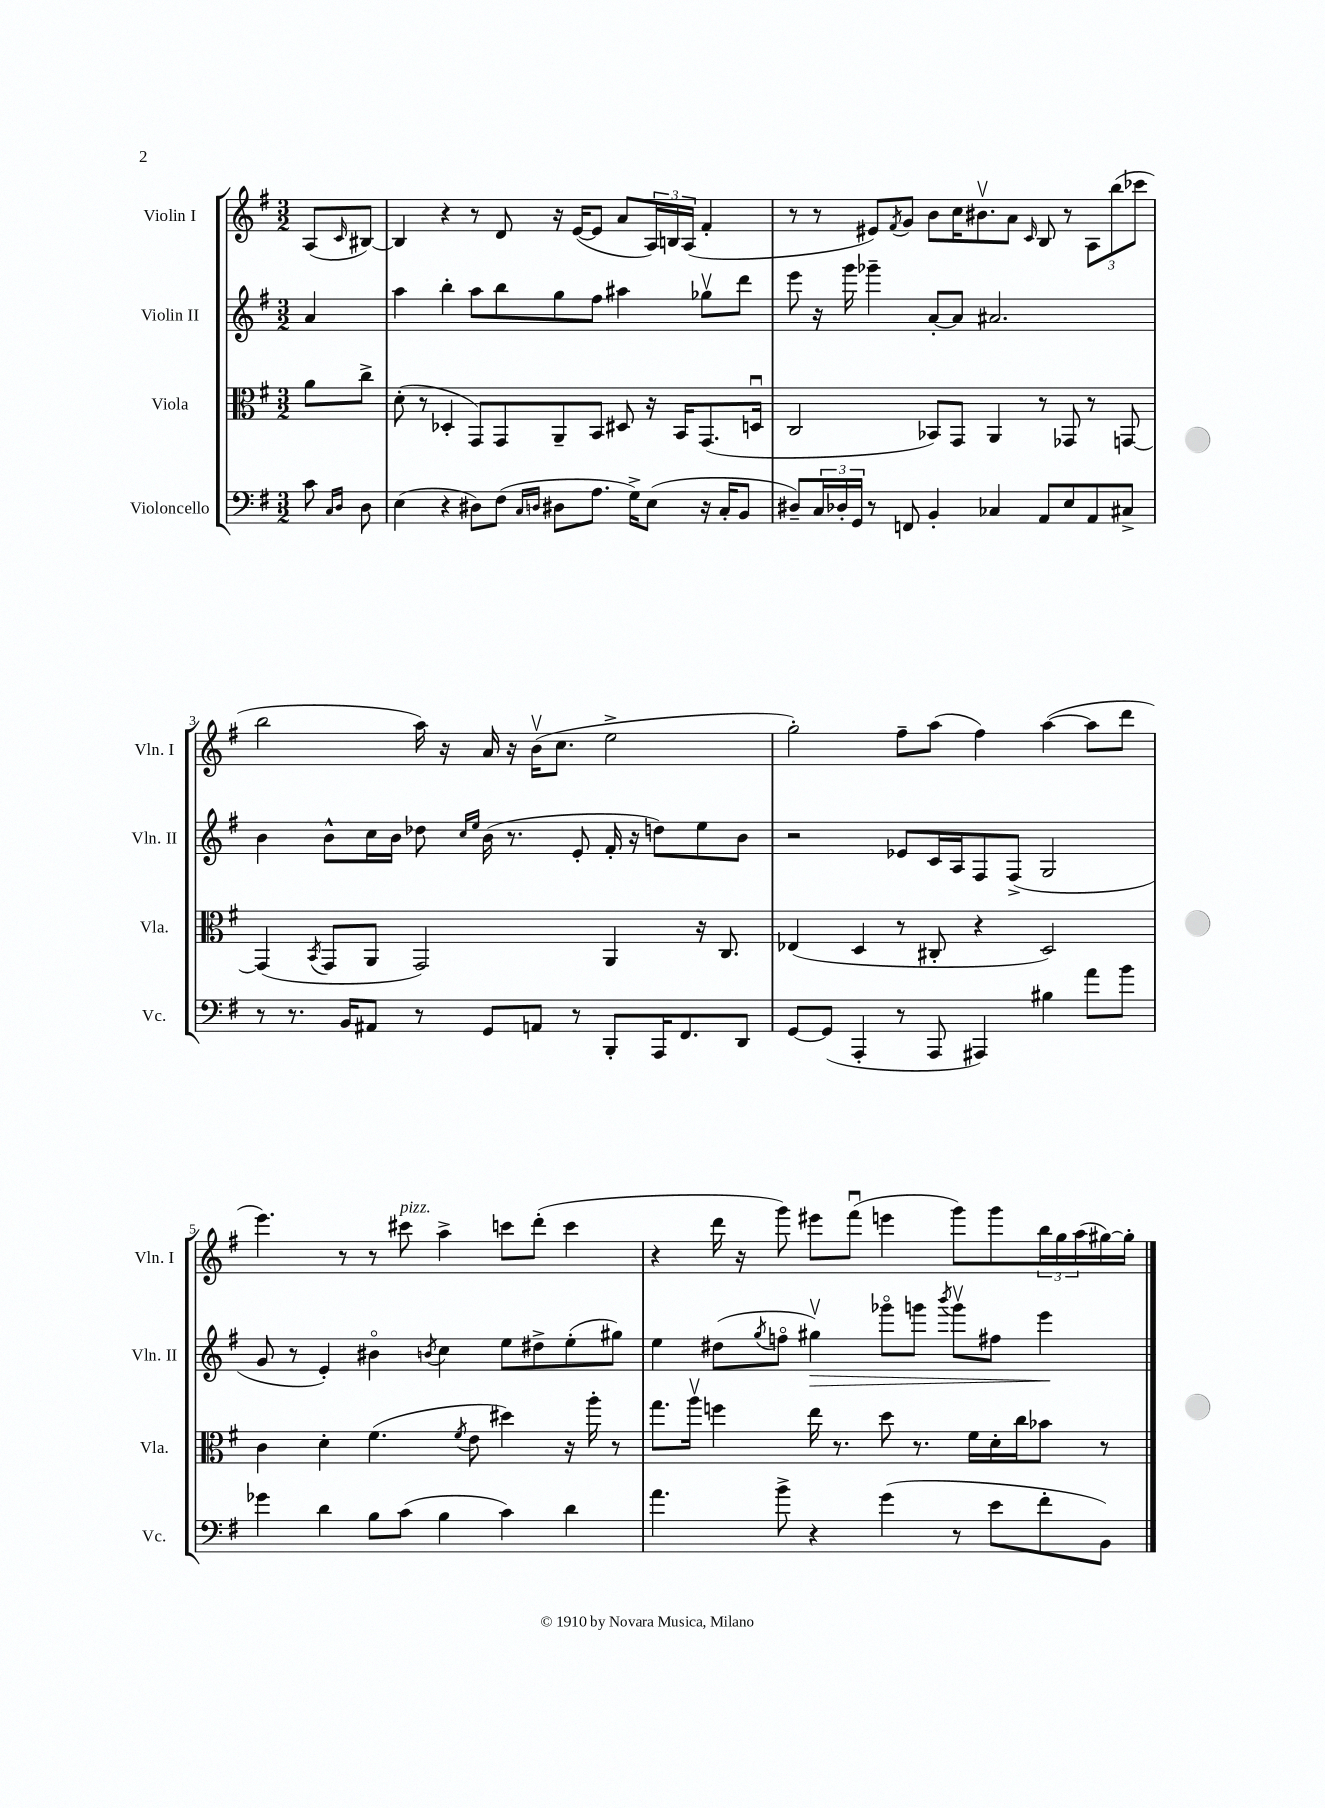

**kern	**kern	**kern	**dynam	**kern
*part4	*part3	*part2	*part2	*part1
*staff4	*staff3	*staff2	*staff2	*staff1
*I"Violoncello	*I"Viola	*I"Violin II	*	*I"Violin I
*I'Vc.	*I'Vla.	*I'Vln. II	*	*I'Vln. I
*clefF4	*clefC3	*clefG2	*	*clefG2
*k[f#]	*k[f#]	*k[f#]	*	*k[f#]
*M3/2	*M3/2	*M3/2	*	*M3/2
=	=	=	=	=
8c\	8a\L	4a/	.	(8A/L
16qqC/LL	.	.	.	.
16qqD/JJ	.	.	.	16qqc/
8D\	8cc^\J	.	.	[8B#X/J)
=1	=1	=1	=1	=1
(4E\	(8d'\	4aa\	.	4B#/]
.	8r	.	.	.
4r	4D-X'/	4bb'\	.	4r
8D#X\L)	8GG/L)	8aa\L	.	8r
(8F#\J	8GG/	8bb\	.	8d/
16qqC/LL	.	.	.	.
16qqDn/JJ	.	.	.	.
8D#X\L	8AA~/	8gg\	.	16r
.	.	.	.	([16e/KL
8.A\J	8BB/J	8ff#\J	.	8e/J]
.	8D#X/	4aa#X\	.	8a/L
16G^\KL)	.	.	.	.
(8E\J	16r	.	.	24A/L)
.	.	.	.	24Bn/
.	16BB/KL	.	.	.
.	.	.	.	(24A/JJ
16r	(8.GG/	8gg-Xv\L	.	4f#'/
16C'/KL	.	.	.	.
8BB/J	.	8ddd\J	.	.
.	16Dnu/Jk	.	.	.
=2	=2	=2	=2	=2
8D#X~/L)	2C/	8eee\	.	8r
24C/L	.	16r	.	8r
24D-X'/	.	.	.	.
.	.	16ggg\	.	.
24GG/JJ	.	.	.	.
8r	.	4ggg-X~\	.	8e#X/L)
.	.	.	.	8qf#/
8FFn/	.	.	.	8g/J
4BB'/	8BB-X/L)	[8a'/L	.	8b\L
.	8GG/J	8a/J]	.	16cc\K
.	.	.	.	8.b#Xv\
4C-X/	4AA/	2.a#X/	.	.
.	.	.	.	8a\J
.	.	.	.	16qqc/
8AA/L	8r	.	.	8B/
8E/	8GG-X/	.	.	8r
8AA/	8r	.	.	12A\L
.	.	.	.	(12bb\
8C#X^/J	[8GGn/	.	.	.
.	.	.	.	12ccc-X\J
!!LO:LB:g=z
=3	=3	=3	=3	=3
8r	(4GG/]	4b\	.	2bb\
8.r	.	.	.	.
.	8qBB/	.	.	.
.	8GG/L	8b^^\L	.	.
16BB/KL	.	.	.	.
8AA#X/J	8AA/J	16cc\L	.	.
.	.	16b\JJ	.	.
8r	2GG/)	8dd-X\	.	16aa\)
.	.	.	.	16r
.	.	16qqcc/LL	.	.
.	.	16qqee/JJ	.	.
8GG/L	.	(16b\	.	16a/
.	.	8.r	.	16r
8AAn/J	.	.	.	(16bv\KL
.	.	.	.	8.cc\J
8r	.	8e'/	.	.
8BBB'/L	4AA/	16f#'/	.	2ee^\
.	.	16r	.	.
16AAA/K	.	8ddn\L)	.	.
8.FF#/	.	.	.	.
.	16r	8ee\	.	.
.	8.C/	.	.	.
8DD/J	.	8b\J	.	.
=4	=4	=4	=4	=4
[8GG/L	(4E-X/	2r	.	2gg'\)
(8GG/J]	.	.	.	.
4AAA'/	4D/	.	.	.
8r	8r	8e-X/L	.	8ff#~\L
8AAA/	8C#X'/	16c/L	.	(8aa\J
.	.	16A/J	.	.
4AAA#X/)	4r	8F#/	.	4ff#\)
.	.	(8F#^/J	.	.
4B#X\	2D/)	2G/	.	([4aa\
8a\L	.	.	.	8aa\L]
8b\J	.	.	.	8ddd\J
!!LO:LB:g=z
=5	=5	=5	=5	=5
4g-X\	4c\	8g/	.	4.eee\)
.	.	8r	.	.
4d\	4d'\	4e'/)	.	.
.	.	.	.	8r
8B\L	(4.f#\	4b#X\	.	8r
!	!	!	!	!LO:TX:a:i:t=pizz.
(8c\J	.	.	.	8ccc#X\
.	.	8qbn/	.	.
4B\	.	4cc\	.	4aa^\
.	8qf#/	.	.	.
.	8e\	.	.	.
4c\)	4dd#X\)	8ee\L	.	8cccn\L
.	.	8dd#X^\	.	(8ddd'\J
4d\	16r	(8ee'\	.	4ccc\
.	16aa'\	.	.	.
.	8r	8gg#X\J)	.	.
=6	=6	=6	=6	=6
4.a\	8.gg\L	4ee\	.	4r
.	16aav\Jk	.	.	.
.	4ffn\	(8dd#X\L	.	16ddd\
.	.	.	.	16r
.	.	8qgg/	.	.
8b^\	.	8ffn\J	.	8ggg\)
!	!	!	!LO:HP:b	!
4r	16ee\	4gg#Xv\)	>	8eee#X\L
.	8.r	.	.	.
.	.	.	.	(8fff#u\J
(4g\	8dd\	8ggg-X\L	.	4eeen\
.	8.r	8gggn\J	.	.
.	.	8qbbb/	.	.
8r	.	8gggv\L	.	8ggg\L)
.	16f#\LL	.	.	.
8e\L	16d'\	8ff#X\J	.	8ggg\
.	16cc\J	.	.	.
8f#'\	8b-X\J	4eee\	.	24bb\L
.	.	.	.	24gg\
.	.	.	.	(24aa\
8BB\J)	8r	.	.	[16gg#X\)
.	.	.	.	16gg#'\JJ]
.	.	.	]	.
==	==	==	==	==
*-	*-	*-	*-	*-
